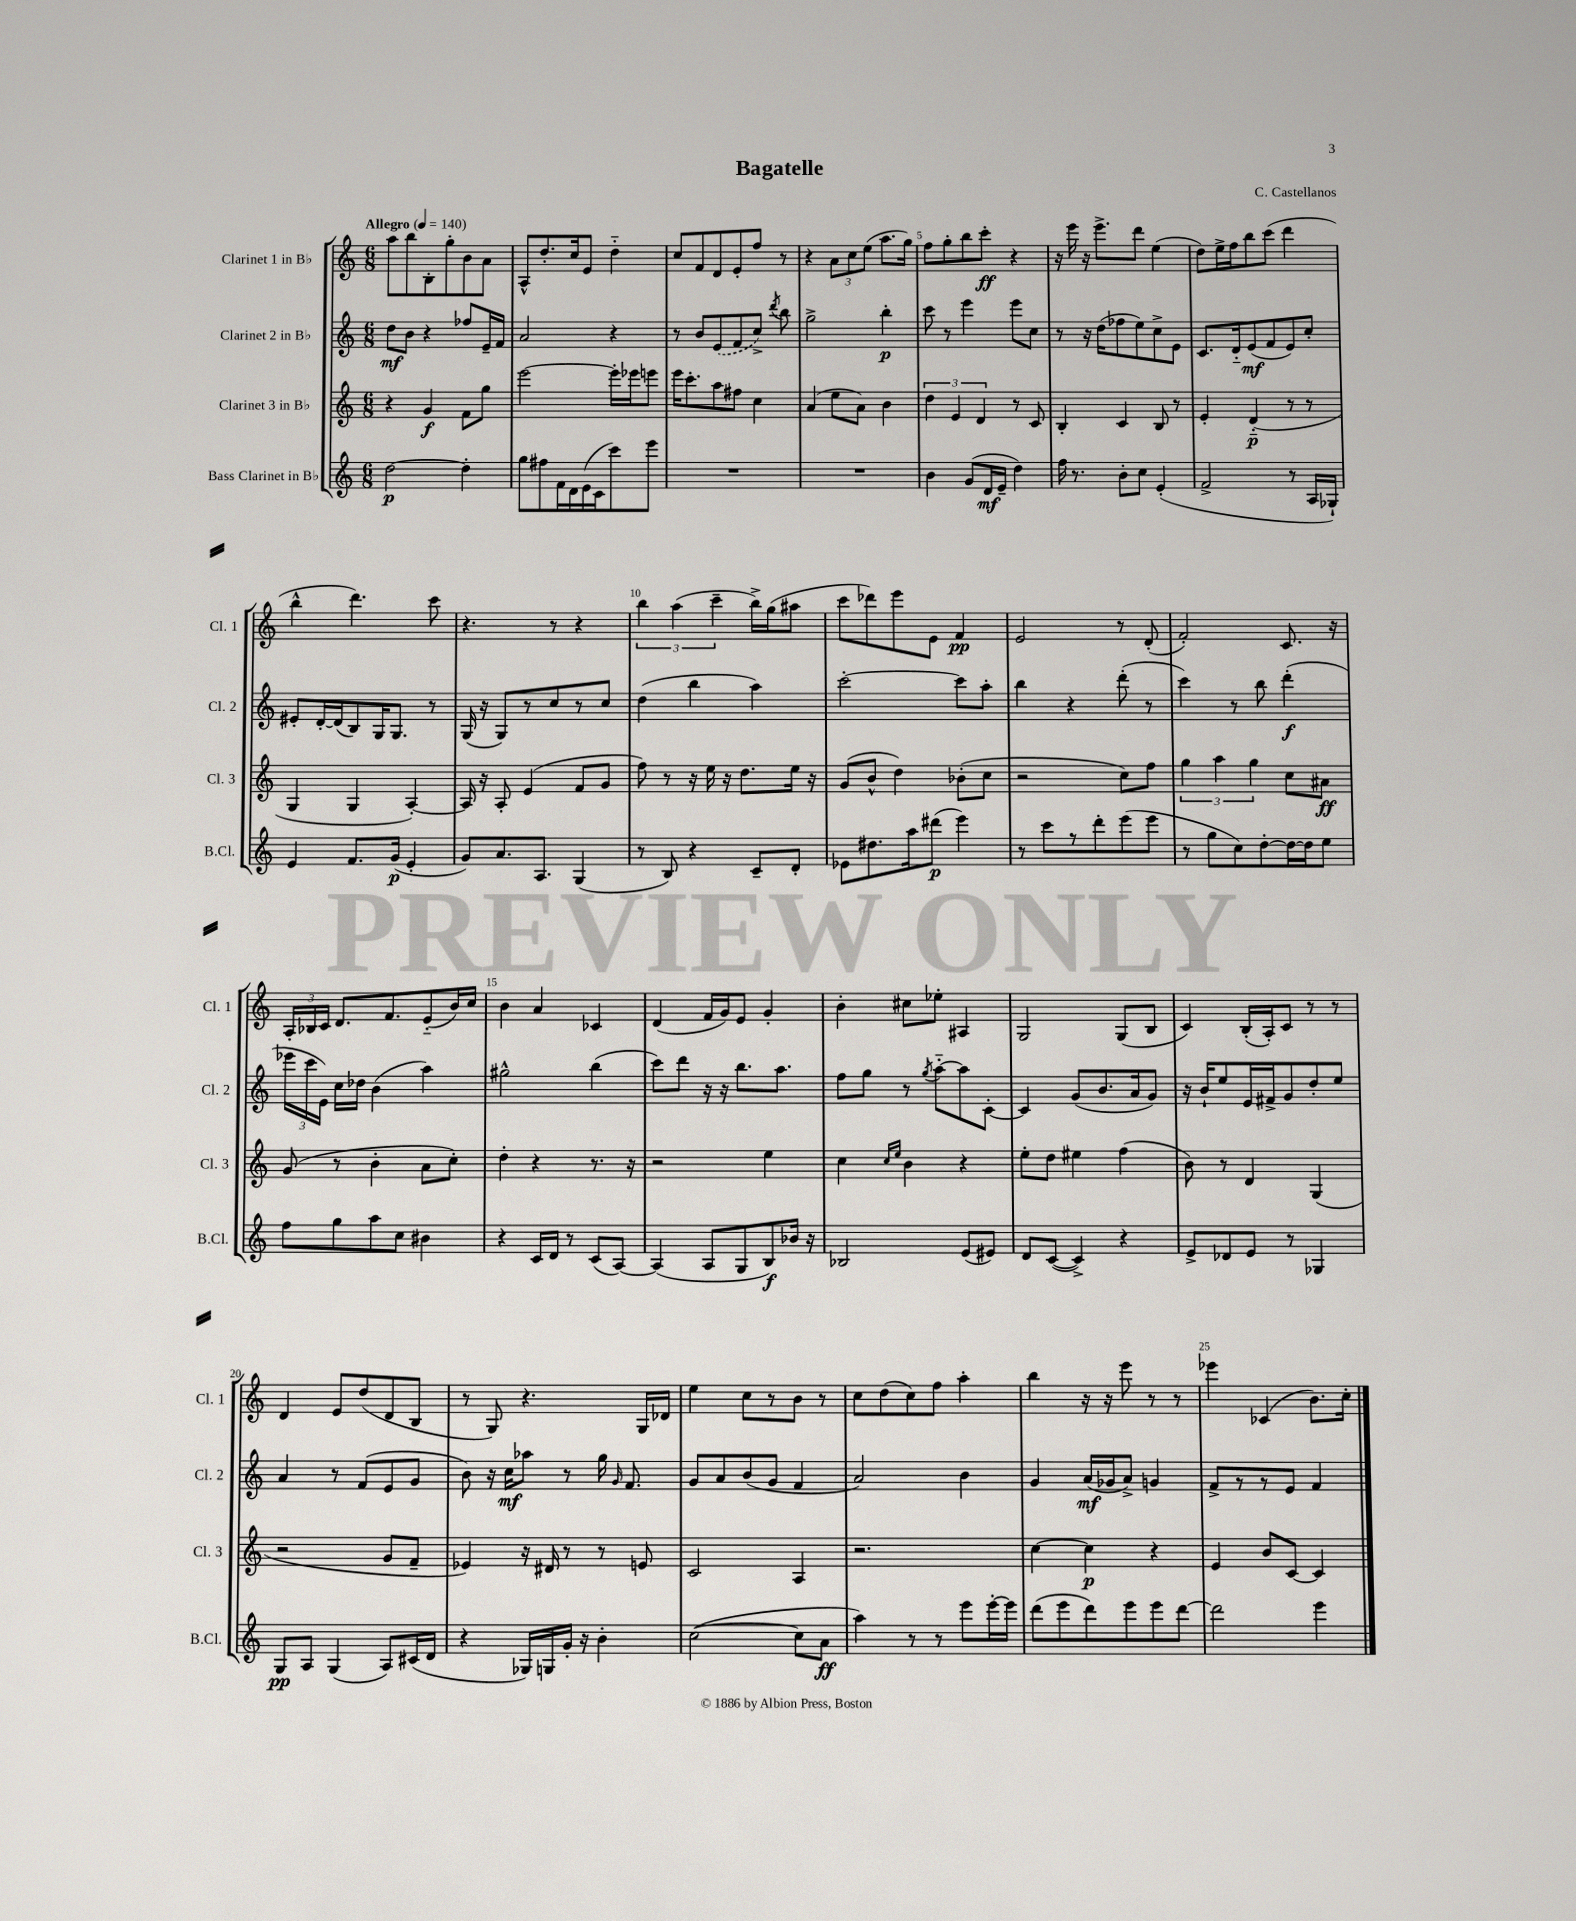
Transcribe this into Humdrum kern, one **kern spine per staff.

**kern	**kern	**kern	**kern
*staff4	*staff3	*staff2	*staff1
*clefG2	*clefG2	*clefG2	*clefG2
*k[]	*k[]	*k[]	*k[]
*M6/8	*M6/8	*M6/8	*M6/8
*MM140	*MM140	*MM140	*MM140
[2dd	4r	8dd	8aa
.	.	8b	8bb
.	4g	4r	8B'
.	.	.	8gg'
4dd']	8f	8ff-	8b
.	8gg	16e~	8a
.	.	16f	.
=	=	=	=
8gg	[2eee	2a	8A^^
8ff#	.	.	8.dd'
16f	.	.	.
16d	.	.	16cc
(16e	.	.	8e
16c	.	.	.
8ccc)	16eee']	4r	4dd'~
.	16eee-	.	.
8eee	8eee	.	.
=	=	=	=
2.r	16eee	8r	8cc
.	8.ccc'	.	.
.	.	8b	8f
.	8aa	(8e	8d
.	8ff#	8f	8e'
.	4cc	8cc^)	8ff
.	.	8qddd	.
.	.	8bb	8r
=	=	=	=
2.r	(4a	2gg^	4r
.	8ee	.	12a
.	.	.	12cc
.	8a)	.	.
.	.	.	(12ee
.	4b	4bb'	8.aa
.	.	.	16gg)
=	=	=	=
4b	6dd	8ccc	8ff
.	.	8r	8gg'
.	6e	.	.
(8g	.	4eee	8bb
.	6d	.	.
16d	.	.	8ccc'
16e~	.	.	.
4dd)	8r	8eee	4r
.	8c	8cc	.
=	=	=	=
16ff	4B'	8r	16r
8.r	.	.	16eee
.	.	16r	16r
.	.	(16dd	8.eee^
8b'	4c	8ff-	.
8cc	.	8ee)	8ddd
(4e'	8B	8cc^	(4ee
.	8r	8e	.
=	=	=	=
2f^	4e'	8.c	8dd)
.	.	.	16ee^
.	.	16d'~	16ff
.	(4d'~	(8e	8bb
.	.	8f	(8ccc
8r	8r	8e)	4ddd
16A	8r	8cc'	.
16G-`)	.	.	.
=	=	=	=
4e	4G	8e#'	4bb^^
.	.	[16d'	.
.	.	(16d]	.
8.f	4G	8B)	4.ddd)
.	.	16G	.
(16g	.	8.G	.
4e'	[4A')	.	.
.	.	8r	8ccc
=	=	=	=
8g)	16A]	(16G	4.r
.	16r	16r	.
8.a	8A'	8G)	.
.	(4e	8r	.
8.A	.	.	.
.	.	8cc	8r
(4G	8f	8r	4r
.	8g	8cc	.
=	=	=	=
8r	8ff)	(4dd	6bb
8B)	8r	.	.
.	.	.	(6aa
4r	16r	4bb	.
.	16ee	.	.
.	.	.	6ccc~
.	16r	.	.
.	8.dd	.	.
8c~	.	4aa)	16bb^)
.	.	.	(16gg
8d'	16ee	.	8aa#
.	16r	.	.
=	=	=	=
8e-	(8g	[2ccc'	8ccc
8.dd#	8b^^	.	8ddd-)
.	4dd)	.	8eee
16aa	.	.	.
(8ddd#	.	.	8e
4eee)	(8b-'	8ccc]	4f
.	8cc	8aa'	.
=	=	=	=
8r	2r	4bb	2e
8ccc	.	.	.
8r	.	4r	.
8ddd'	.	.	.
(8eee	8cc)	(8ddd'	8r
8eee	8ff	8r	(8d'
=	=	=	=
8r	6gg	4ccc)	2f')
8gg	.	.	.
.	6aa	.	.
8cc)	.	8r	.
.	6gg	.	.
[8dd'	.	8bb	.
16dd_	8cc	(4ddd'	8.c
16dd]	.	.	.
8ee	8a#	.	.
.	.	.	16r
=	=	=	=
8ff	(8g	24eee-	24A'
.	.	24ccc	24B-
.	.	24e)	24c
8gg	8r	16cc	8.d
.	.	16dd-	.
8aa	4b'	(4b	.
.	.	.	8.f
8cc	.	.	.
4b#	8a	4aa)	(8e'~
.	8cc')	.	16b)
.	.	.	16cc
=	=	=	=
4r	4dd'	2gg#^^	4b
16c	4r	.	4a
16d	.	.	.
8r	.	.	.
(8c	8.r	(4bb	4c-
[8A)	.	.	.
.	16r	.	.
=	=	=	=
(4A]	2r	8ccc)	(4d
.	.	8ddd	.
8A	.	16r	16f
.	.	16r	16g)
8G	.	8.bb	8e
8B)	4ee	.	4g'
.	.	8.aa	.
16b-	.	.	.
16r	.	.	.
=	=	=	=
2B-	4cc	8ff	4b'
.	.	8gg	.
.	16qqcc	.	.
.	16qqee	.	.
.	4b	8r	8cc#
.	.	8qgg	.
.	.	[8aa'~	8ee-'
(8e	4r	8aa]	4A#
8e#)	.	[8c'	.
=	=	=	=
8d	8ee'	4c]	2G
([8c	8dd	.	.
4c^])	4ee#	(8g	.
.	.	8.b	.
4r	(4ff	.	(8G
.	.	16a	.
.	.	8g)	8B
=	=	=	=
8e^	8b)	16r	4c)
.	.	16b`	.
8d-	8r	8ee	.
8e	4d	16e	(16B'
.	.	16f#^	16A')
8r	.	8g	8c
4G-	(4G	8dd'	8r
.	.	8ee	8r
=	=	=	=
8G	2r	4a	4d
8A	.	.	.
(4G	.	8r	8e
.	.	(8f	(8dd
8A)	8g	8e	8d
(16c#	8f~	8g	8B
16d	.	.	.
=	=	=	=
4r	4e-)	8b)	8r
.	.	16r	8G)
.	.	16cc	.
16G-)	16r	8aa-	4.r
16G	16d#	.	.
16g'	8r	8r	.
16r	.	.	.
4b'	8r	16gg	.
.	.	16qqg	.
.	.	8.f	.
.	8e	.	16G
.	.	.	16d-
=	=	=	=
([2cc	2c	8g	4ee
.	.	8a	.
.	.	(8b	8cc
.	.	8g	8r
8cc]	4A	4f	8b
8a	.	.	8r
=	=	=	=
4aa)	2.r	2a)	8cc
.	.	.	(8dd
8r	.	.	8cc)
8r	.	.	8ff
8eee	.	4b	4aa'
[16eee'	.	.	.
16eee]	.	.	.
=	=	=	=
(8ddd	[4cc	4g	4bb
8eee	.	.	.
8ddd)	4cc]	(16a	16r
.	.	16g-	16r
8eee	.	8a^)	8eee
8eee	4r	4g	8r
[8ddd	.	.	8r
=	=	=	=
2ddd]	4e	8f^	4eee-
.	.	8r	.
.	8b	8r	(4c-
.	[8c	8e	.
4eee	4c]	4f	8.b)
.	.	.	16cc'
==	==	==	==
*-	*-	*-	*-
